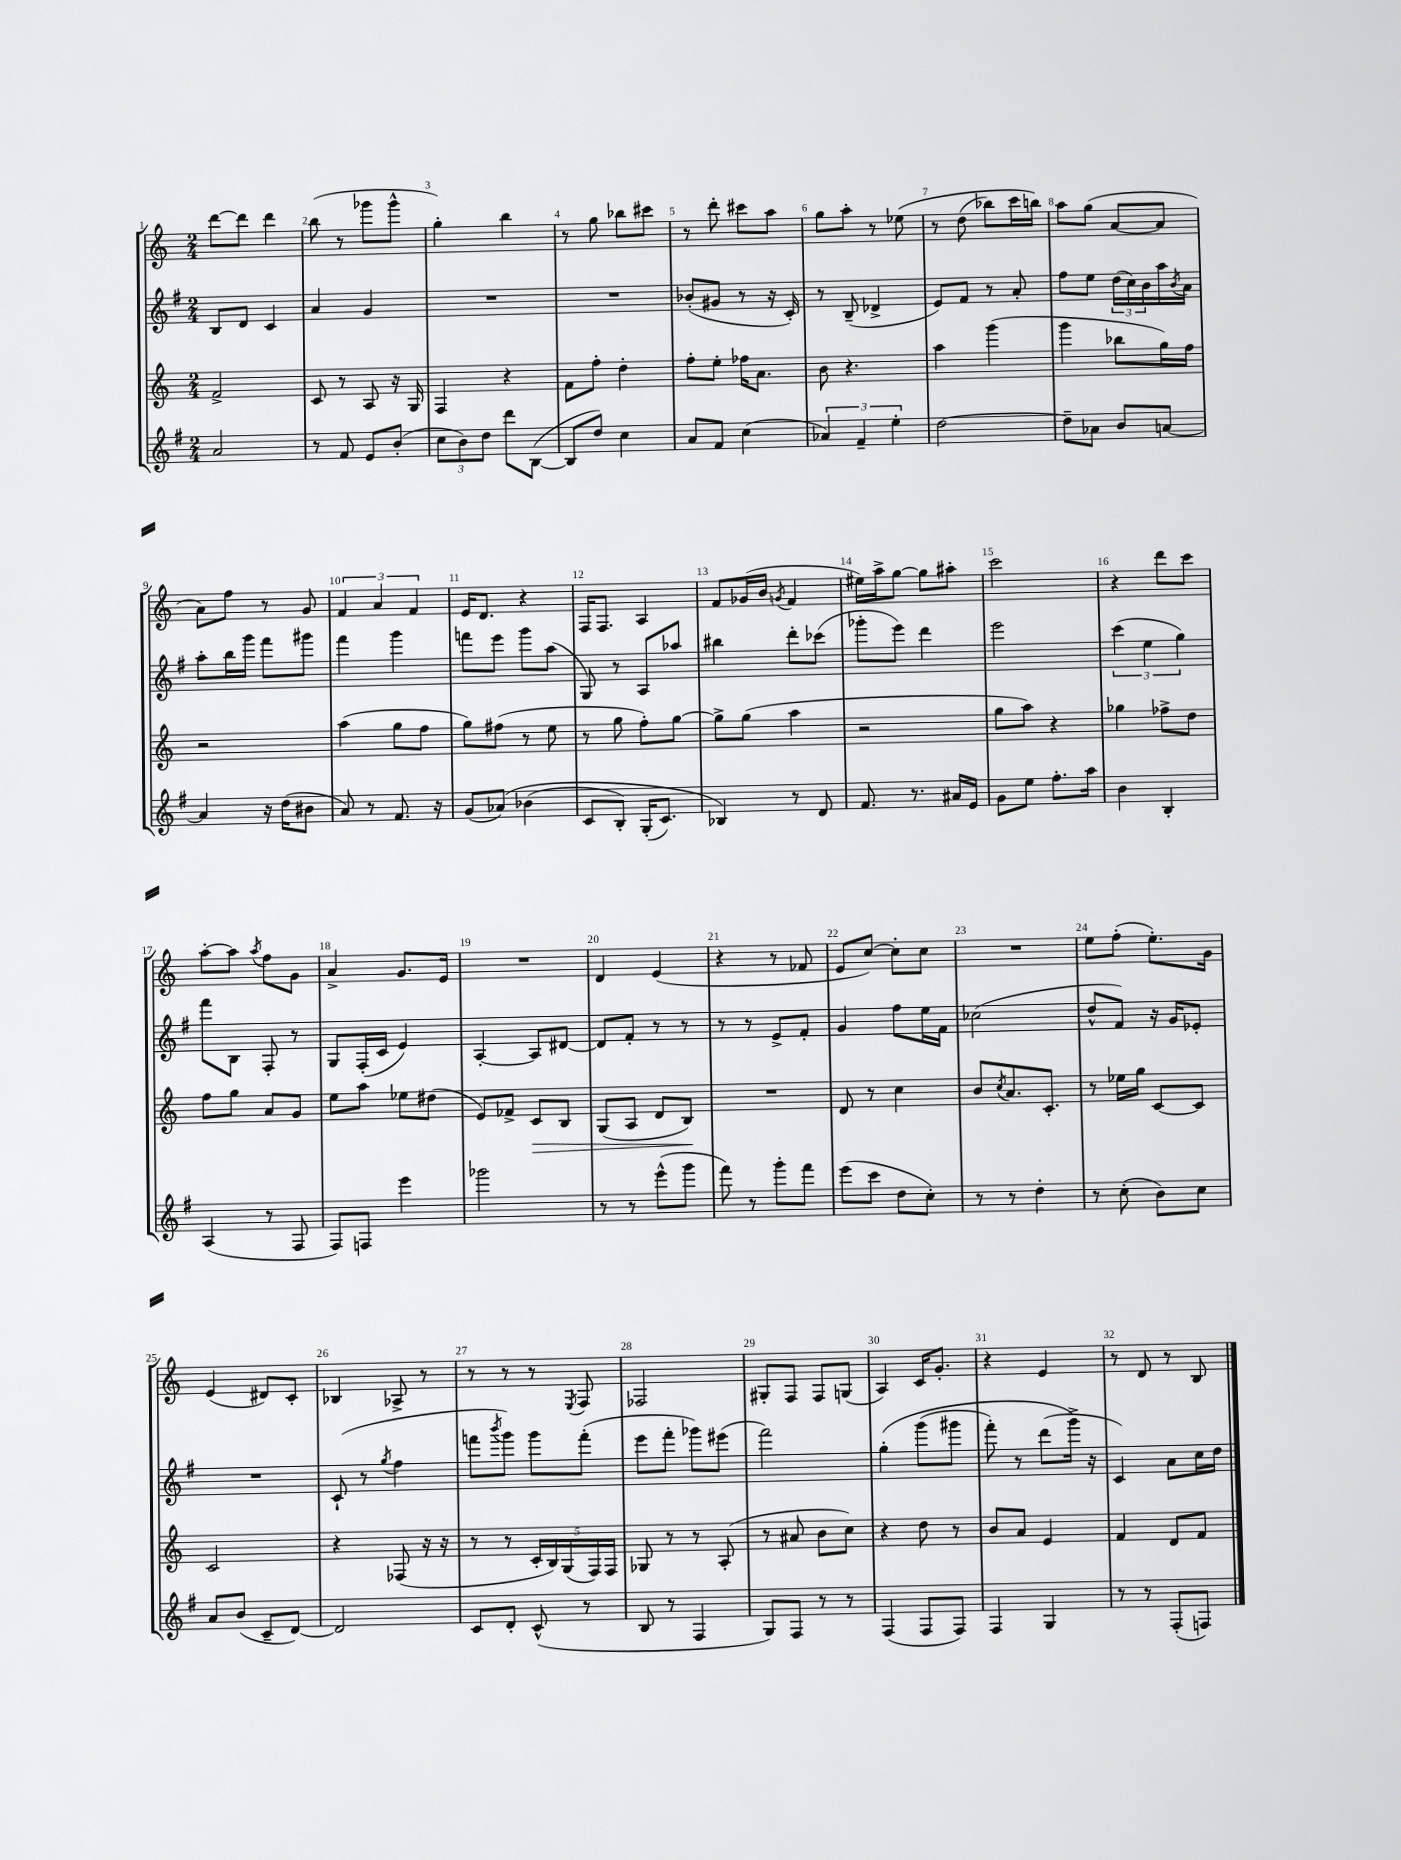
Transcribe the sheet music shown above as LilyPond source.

<<
\new StaffGroup <<
\new Staff = "s0" {
    \clef treble \key c \major \numericTimeSignature \time 2/4
    d'''8~ d'''8 d'''4 |
    b''8( r8 ges'''8 ges'''8-^ |
    g''4-.) b''4 |
    r8 g''8 bes''8 cis'''8 |
    r8 d'''8-. cis'''8 a''8 |
    g''8 a''8-. r8 ees''8\( |
    r8 d''8( bes''8) c'''16 b''16\) |
    a''8 g''8( a'8~ a'8 |
    a'8) f''8 r8 g'8 |
    \tuplet 3/2 { f'4 a'4 f'4 } |
    e'16 d'8. r4 |
    f16 f8. a4 |
    f'8 ges'16( b'16 \acciaccatura { g'8 } f'4 |
    eis''16) a''16-> g''8~ g''8 ais''8-. |
    c'''2 |
    r4 d'''8 c'''8 |
    a''8~-. a''8 \acciaccatura { a''8 } f''8 g'8 |
    a'4-> g'8. e'16 |
    R2 |
    d'4 e'4( |
    r4 r8 fes'8 |
    e'8 c''8~) c''8-. c''8 |
    R2 |
    e''8 f''8-.( e''8.-.) g'16 |
    e'4( dis'8) c'8-. |
    bes4 aes8-> r8 |
    r8 r8 r8 \acciaccatura { e8 } f8 |
    fes2 |
    gis8-. f8 f8 g8( |
    a4) c'16 g'8.-. |
    r4 e'4 |
    r8 d'8 r8 b8 \bar "|." |
}
\new Staff = "s1" {
    \clef treble \key g \major \numericTimeSignature \time 2/4
    b8 d'8 c'4 |
    a'4 g'4 |
    R2 |
    R2 |
    bes'8-.( gis'8 r8 r16 c'16-.) |
    r8 b8--( des'4-> |
    e'8) fis'8 r8 a'8-. |
    fis''8 e''8 \tuplet 3/2 { d''16( c''16) b'16 } a''16 \acciaccatura { b'8 } a'16 |
    a''8-. b''16 g'''16 fis'''8 gis'''8 |
    fis'''4 g'''4 |
    f'''8 e'''8 g'''8 a''8( |
    g8) r8 a8 aes''8 |
    bis''4 d'''8-. ces'''8( |
    ges'''8-. e'''8) d'''4 |
    e'''2 |
    \tuplet 3/2 { c'''4( e''4 g''4) } |
    fis'''8 b8 fis8-. r8 |
    g8 fis16-.( c'16 e'4) |
    a4~-. a8 dis'8~ |
    dis'8 fis'8-. r8 r8 |
    r8 r8 e'8-> fis'8-. |
    g'4 fis''8 e''16 fis'16 |
    ces''2( |
    d''8-^ fis'8) r16 g'16 ees'8-. |
    R2 |
    c'8-!( r8 \acciaccatura { g''8 } fis''4 |
    f'''8 \acciaccatura { b'''8 } g'''8) g'''8 f'''8-.( |
    e'''8 fis'''8-. ges'''8) eis'''8( |
    fis'''2) |
    g''4-.\( g'''8( gis'''8 |
    fis'''8-.) r8 d'''8( g'''16->\) r16 |
    c'4) a'8 c''16 d''16 \bar "|." |
}
\new Staff = "s2" {
    \clef treble \key c \major \numericTimeSignature \time 2/4
    f'2-> |
    c'8 r8 a8 r16 g16 |
    f4 r4 |
    f'8 f''8-. d''4-. |
    f''8-. e''8-. fes''16 a'8. |
    b'8 r4. |
    a''4 g'''4( |
    g'''4 bes''8 g''16) f''16 |
    r2 |
    a''4( g''8 f''8 |
    g''8) fis''8( r8 e''8 |
    r8 g''8 f''8-.) g''8~ |
    g''8-> g''8( a''4 |
    r2 |
    g''8 a''8) r4 |
    ges''4 fes''8-> d''8 |
    f''8 g''8 a'8 g'8 |
    e''8 a''8 ees''8 dis''8( |
    e'8) fes'8-> c'8\> b8 |
    g8( a8 d'8 b8\!) |
    R2 |
    d'8 r8 c''4 |
    b'8 \acciaccatura { c''8 } a'8. c'8.-. |
    r8 ees''16 g''16 c'8~ c'8 |
    c'2 |
    r4 fes8( r16 r16 |
    r8 r8 \tuplet 5/4 { c'16-. b16) g16( f16) f16 } |
    ges8 r8 r8 a8-.( |
    r8 ais'8 b'8 c''8) |
    r4 d''8 r8 |
    b'8 a'8 e'4 |
    f'4 d'8 f'8 \bar "|." |
}
\new Staff = "s3" {
    \clef treble \key g \major \numericTimeSignature \time 2/4
    a'2 |
    r8 fis'8 e'8 b'8-.( |
    \tuplet 3/2 { c''8 b'8) d''8 } d'''8 b8~( |
    b8 d''8) c''4 |
    a'8 fis'8 c''4( |
    \tuplet 3/2 { aes'4) fis'4-- e''4-. } |
    d''2~ |
    d''8-- aes'8 b'8 a'8~ |
    a'4 r16 d''16( bis'8 |
    a'8) r8 fis'8. r16 |
    g'8( aes'8)\( bes'4( |
    c'8 b8-.) g16-.( c'8.) |
    bes4\) r8 d'8 |
    fis'8. r8. ais'16 e'16 |
    g'8 e''8 fis''8.-. a''16 |
    b'4 b4-. |
    a4( r8 fis8 |
    fis8) f8 e'''4 |
    ges'''2 |
    r8 r8 e'''8-^( g'''8 |
    fis'''8) r8 g'''8-. fis'''8 |
    e'''8( c'''8 d''8 c''8-.) |
    r8 r8 d''4-. |
    r8 c''8-.( b'8) c''8 |
    a'8 b'8( c'8-- d'8~) |
    d'2 |
    c'8 d'8-. c'8-^( r8 |
    b8 r8 fis4 |
    g8) fis8 r8 r8 |
    fis4( fis8 fis8) |
    fis4 g4 |
    r8 r8 fis8-.( f8) \bar "|." |
}
>>
>>
\layout { \context { \Score \override BarNumber.break-visibility = ##(#f #t #t) barNumberVisibility = #all-bar-numbers-visible } }
